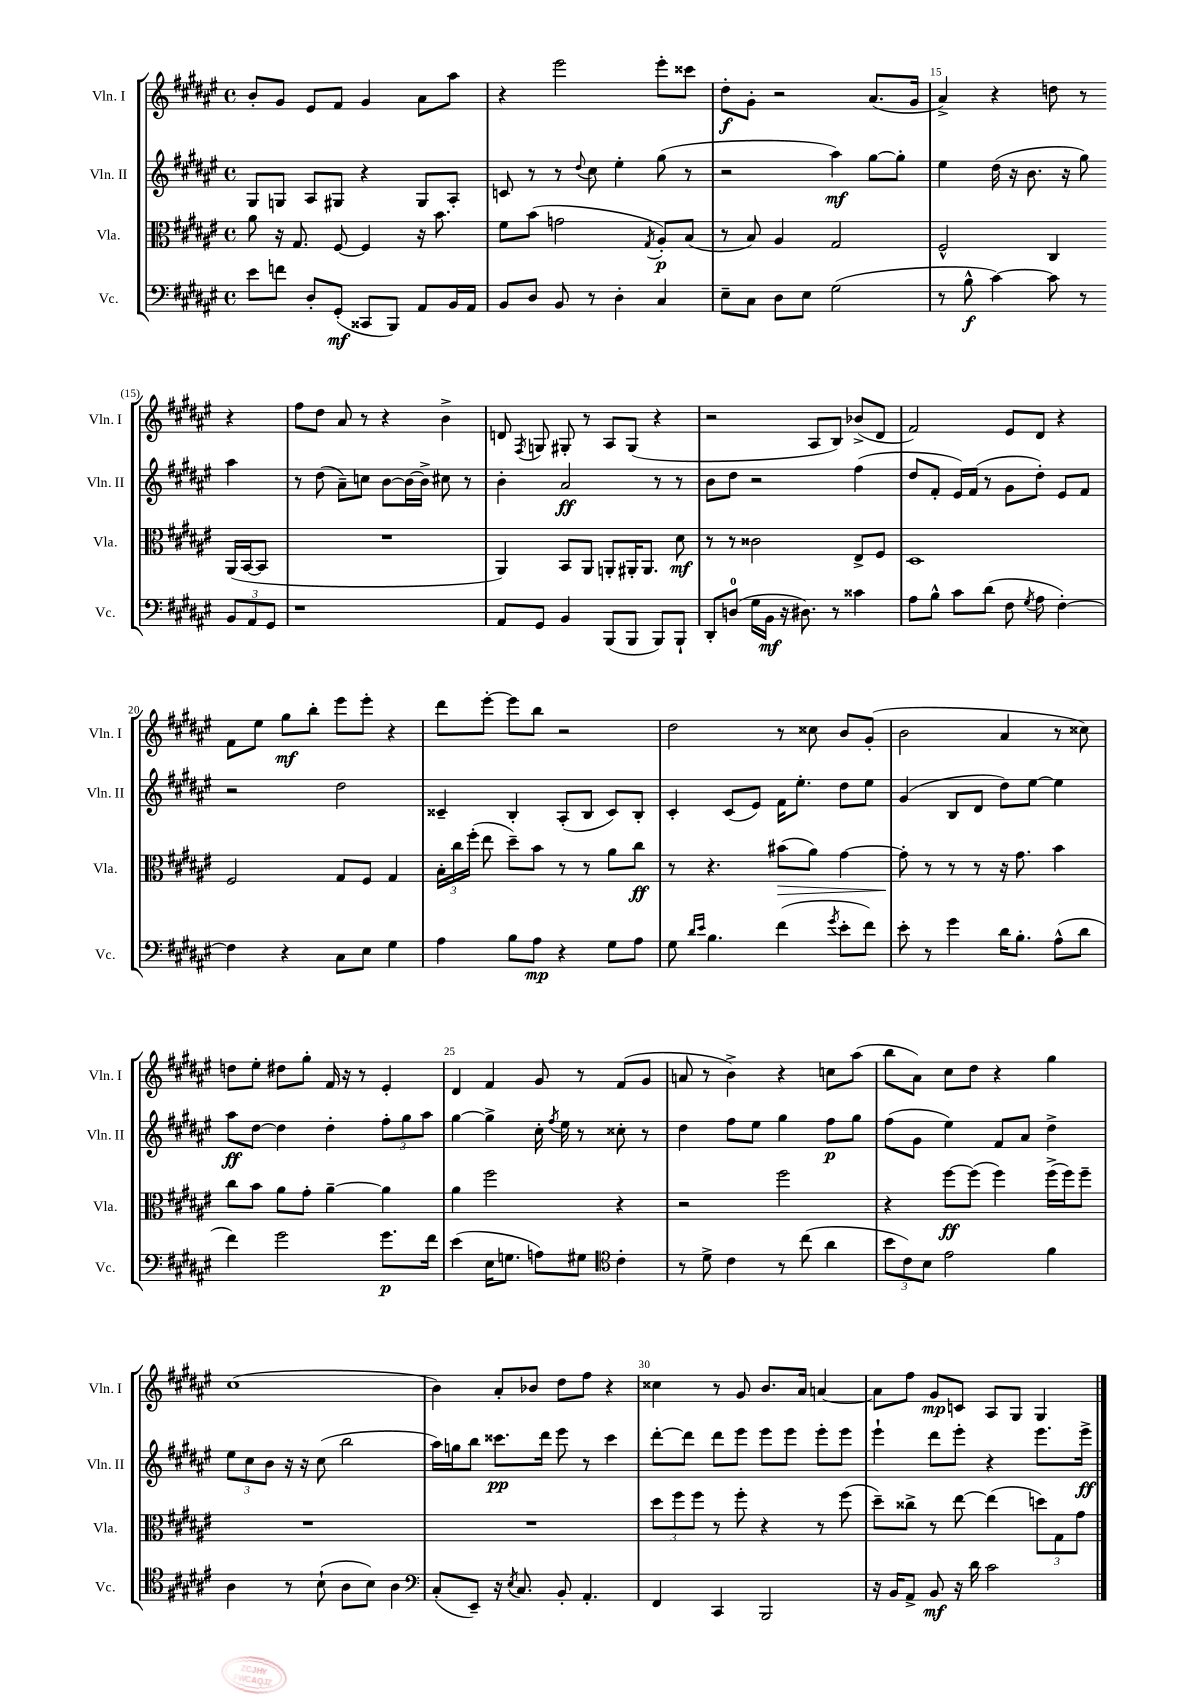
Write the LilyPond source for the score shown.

<<
\new StaffGroup <<
\new Staff = "s0" \with { instrumentName = "Vln. I" shortInstrumentName = "Vln. I" } {
    \clef treble \key fis \major \defaultTimeSignature \time 4/4
    \autoBeamOff b'8[-. gis'8] eis'8[ fis'8] gis'4 ais'8[ ais''8] |
    r4 eis'''2 eis'''8[-. cisis'''8] |
    dis''8[-.\f gis'8]-. r2 ais'8.[( gis'16] |
    ais'4->) r4 d''8 r8 r4 |
    fis''8[ dis''8] ais'8 r8 r4 b'4-> |
    d'8 \acciaccatura { fis8 } g8 gis8-. r8 ais8[ gis8]( r4 |
    r2 ais8[ b8]) bes'8[->( dis'8] |
    fis'2) eis'8[ dis'8] r4 |
    fis'8[ eis''8] gis''8[\mf b''8]-. eis'''8[ eis'''8]-. r4 |
    dis'''8[ eis'''8]~-. eis'''8[ b''8] r2 |
    dis''2 r8 cisis''8 b'8[ gis'8]-.( |
    b'2 ais'4 r8 cisis''8) |
    d''8[ eis''8]-. dis''8[ gis''8]-. fis'16 r16 r8 eis'4-. |
    dis'4 fis'4 gis'8 r8 fis'8[( gis'8] |
    a'8 r8 b'4->) r4 c''8[ ais''8]( |
    b''8[ ais'8]) cis''8[ dis''8] r4 gis''4 |
    cis''1( |
    b'4) ais'8[-. bes'8] dis''8[ fis''8] r4 |
    cisis''4 r8 gis'8 b'8.[ ais'16] a'4~ |
    a'8[ fis''8] gis'8[\mp c'8] ais8[ gis8] gis4 \bar "|." |
}
\new Staff = "s1" \with { instrumentName = "Vln. II" shortInstrumentName = "Vln. II" } {
    \clef treble \key fis \major \defaultTimeSignature \time 4/4
    \autoBeamOff gis8[ g8] ais8[ gis8] r4 gis8[ ais8]-. |
    c'8 r8 r8 \appoggiatura { dis''8 } cis''8 eis''4-. gis''8( r8 |
    r2 ais''4\mf) gis''8[~ gis''8]-. |
    eis''4 dis''16( r16 b'8. r16 gis''8) ais''4 |
    r8 dis''8( ais'8[--) c''8] b'8[~ b'16~ b'16]-> cis''8 r8 |
    b'4-. ais'2\ff r8 r8 |
    b'8[ dis''8] r2 fis''4( |
    dis''8[ fis'8]-. eis'16[) fis'16]( r8 gis'8[ dis''8]-.) eis'8[ fis'8] |
    r2 dis''2 |
    cisis'4-- b4-. ais8[-.( b8] cisis'8[) b8]-. |
    cis'4-. cis'8[( eis'8]) fis'16[ eis''8.]-. dis''8[ eis''8] |
    gis'4( b8[ dis'8] dis''8[) eis''8]~ eis''4 |
    ais''8[\ff dis''8]~ dis''4 dis''4-. \tuplet 3/2 { fis''8[-. gis''8 ais''8] } |
    gis''4~ gis''4-> cis''16-. \acciaccatura { fis''8 } eis''16 r8 cisis''8-. r8 |
    dis''4 fis''8[ eis''8] gis''4 fis''8[\p gis''8] |
    fis''8[( gis'8] eis''4) fis'8[ ais'8] dis''4-> |
    \tuplet 3/2 { eis''8[ cis''8 b'8] } r16 r16 cis''8( b''2 |
    ais''16[) g''16 b''8] cisis'''8.[\pp dis'''16] eis'''8 r8 cisis'''4 |
    dis'''8[~-. dis'''8] dis'''8[ eis'''8] eis'''8[ eis'''8] eis'''8[-. eis'''8] |
    eis'''4-! dis'''8[ eis'''8]-. r4 eis'''8.[ eis'''16]->\ff \bar "|." |
}
\new Staff = "s2" \with { instrumentName = "Vla." shortInstrumentName = "Vla." } {
    \clef alto \key fis \major \defaultTimeSignature \time 4/4
    \autoBeamOff ais'8 r16 gis8. fis8~ fis4 r16 b'8. |
    fis'8[ b'8]( g'2 \acciaccatura { gis8 } ais8[-.\p) b8]( |
    r8 b8) ais4 gis2 |
    fis2-^ cis4 ais,16[( b,16~ b,8] |
    R1 |
    ais,4) b,8[ ais,8] a,8[-. ais,16-. ais,8.] dis'8\mf |
    r8 r8 cisis'2 eis8[-> fis8] |
    dis1 |
    fis2 gis8[ fis8] gis4 |
    \tuplet 3/2 { b16[-. cis''16 fis''16]-.( } eis''8 dis''8[--) b'8] r8 r8 ais'8[ cis''8]\ff |
    r8 r4. bis'8[\>( ais'8]) gis'4~ |
    gis'8-.\! r8 r8 r8 r16 gis'8. b'4 |
    cis''8[ b'8] ais'8[ gis'8]-. ais'4~-- ais'4 |
    ais'4 fis''2 r4 |
    r2 fis''2 |
    r4 fis''8[~\ff fis''8]( fis''4) fis''16[->( fis''16) fis''8]-- |
    R1 |
    R1 |
    \tuplet 3/2 { dis''8[ fis''8 fis''8] } r8 fis''8-. r4 r8 fis''8( |
    dis''8[--) cisis''8]-> r8 eis''8~ eis''4( \tuplet 3/2 { d''8[) gis8 gis'8] } \bar "|." |
}
\new Staff = "s3" \with { instrumentName = "Vc." shortInstrumentName = "Vc." } {
    \clef bass \key fis \major \defaultTimeSignature \time 4/4
    \autoBeamOff eis'8[ f'8] dis8[-. gis,8]-.\mf( cisis,8[ b,,8]) ais,8[ b,16 ais,16] |
    b,8[ dis8] b,8 r8 dis4-. cis4 |
    eis8[-- cis8] dis8[ eis8] gis2( |
    r8 b8-^\f cis'4~) cis'8 r8 \tuplet 3/2 { b,8[ ais,8 gis,8] } |
    r1 |
    ais,8[ gis,8] b,4 b,,8[( b,,8] b,,8[) b,,8]-! |
    dis,8[-. d8]-0( gis16[ b,16]\mf r16 dis8.) r8 cisis'4 |
    ais8[ b8]-^ cis'8[ dis'8]( fis8 \acciaccatura { gis8 } ais8 fis4~-.) |
    fis4 r4 cis8[ eis8] gis4 |
    ais4 b8[ ais8]\mp r4 gis8[ ais8] |
    gis8 \grace { dis'16[ eis'16] } b4. fis'4( \acciaccatura { gis'8 } eis'8[-. fis'8]) |
    eis'8-. r8 gis'4 dis'16[ b8.]-. ais8[-^( dis'8] |
    fis'4) gis'2 gis'8.[\p fis'16] |
    eis'4( eis16[ g8.] a8[) gis8] \clef tenor cis'4-. |
    r8 dis'8-> cis'4 r8 cis''8( ais'4 |
    \tuplet 3/2 { b'8[ cis'8) b8] } eis'2 fis'4 |
    ais4 r8 b8-!( ais8[ b8]) ais4 |
    \clef bass cis8[-.( eis,8]--) r16 \acciaccatura { eis8 } cis8. b,8-. ais,4.-. |
    fis,4 cis,4 b,,2 |
    r16 b,16[ ais,8]-> b,8\mf r16 dis'16 cis'2 \bar "|." |
}
>>
>>
\layout { \context { \Score currentBarNumber = #12 \override BarNumber.break-visibility = ##(#f #t #t) barNumberVisibility = #(every-nth-bar-number-visible 5) } }
